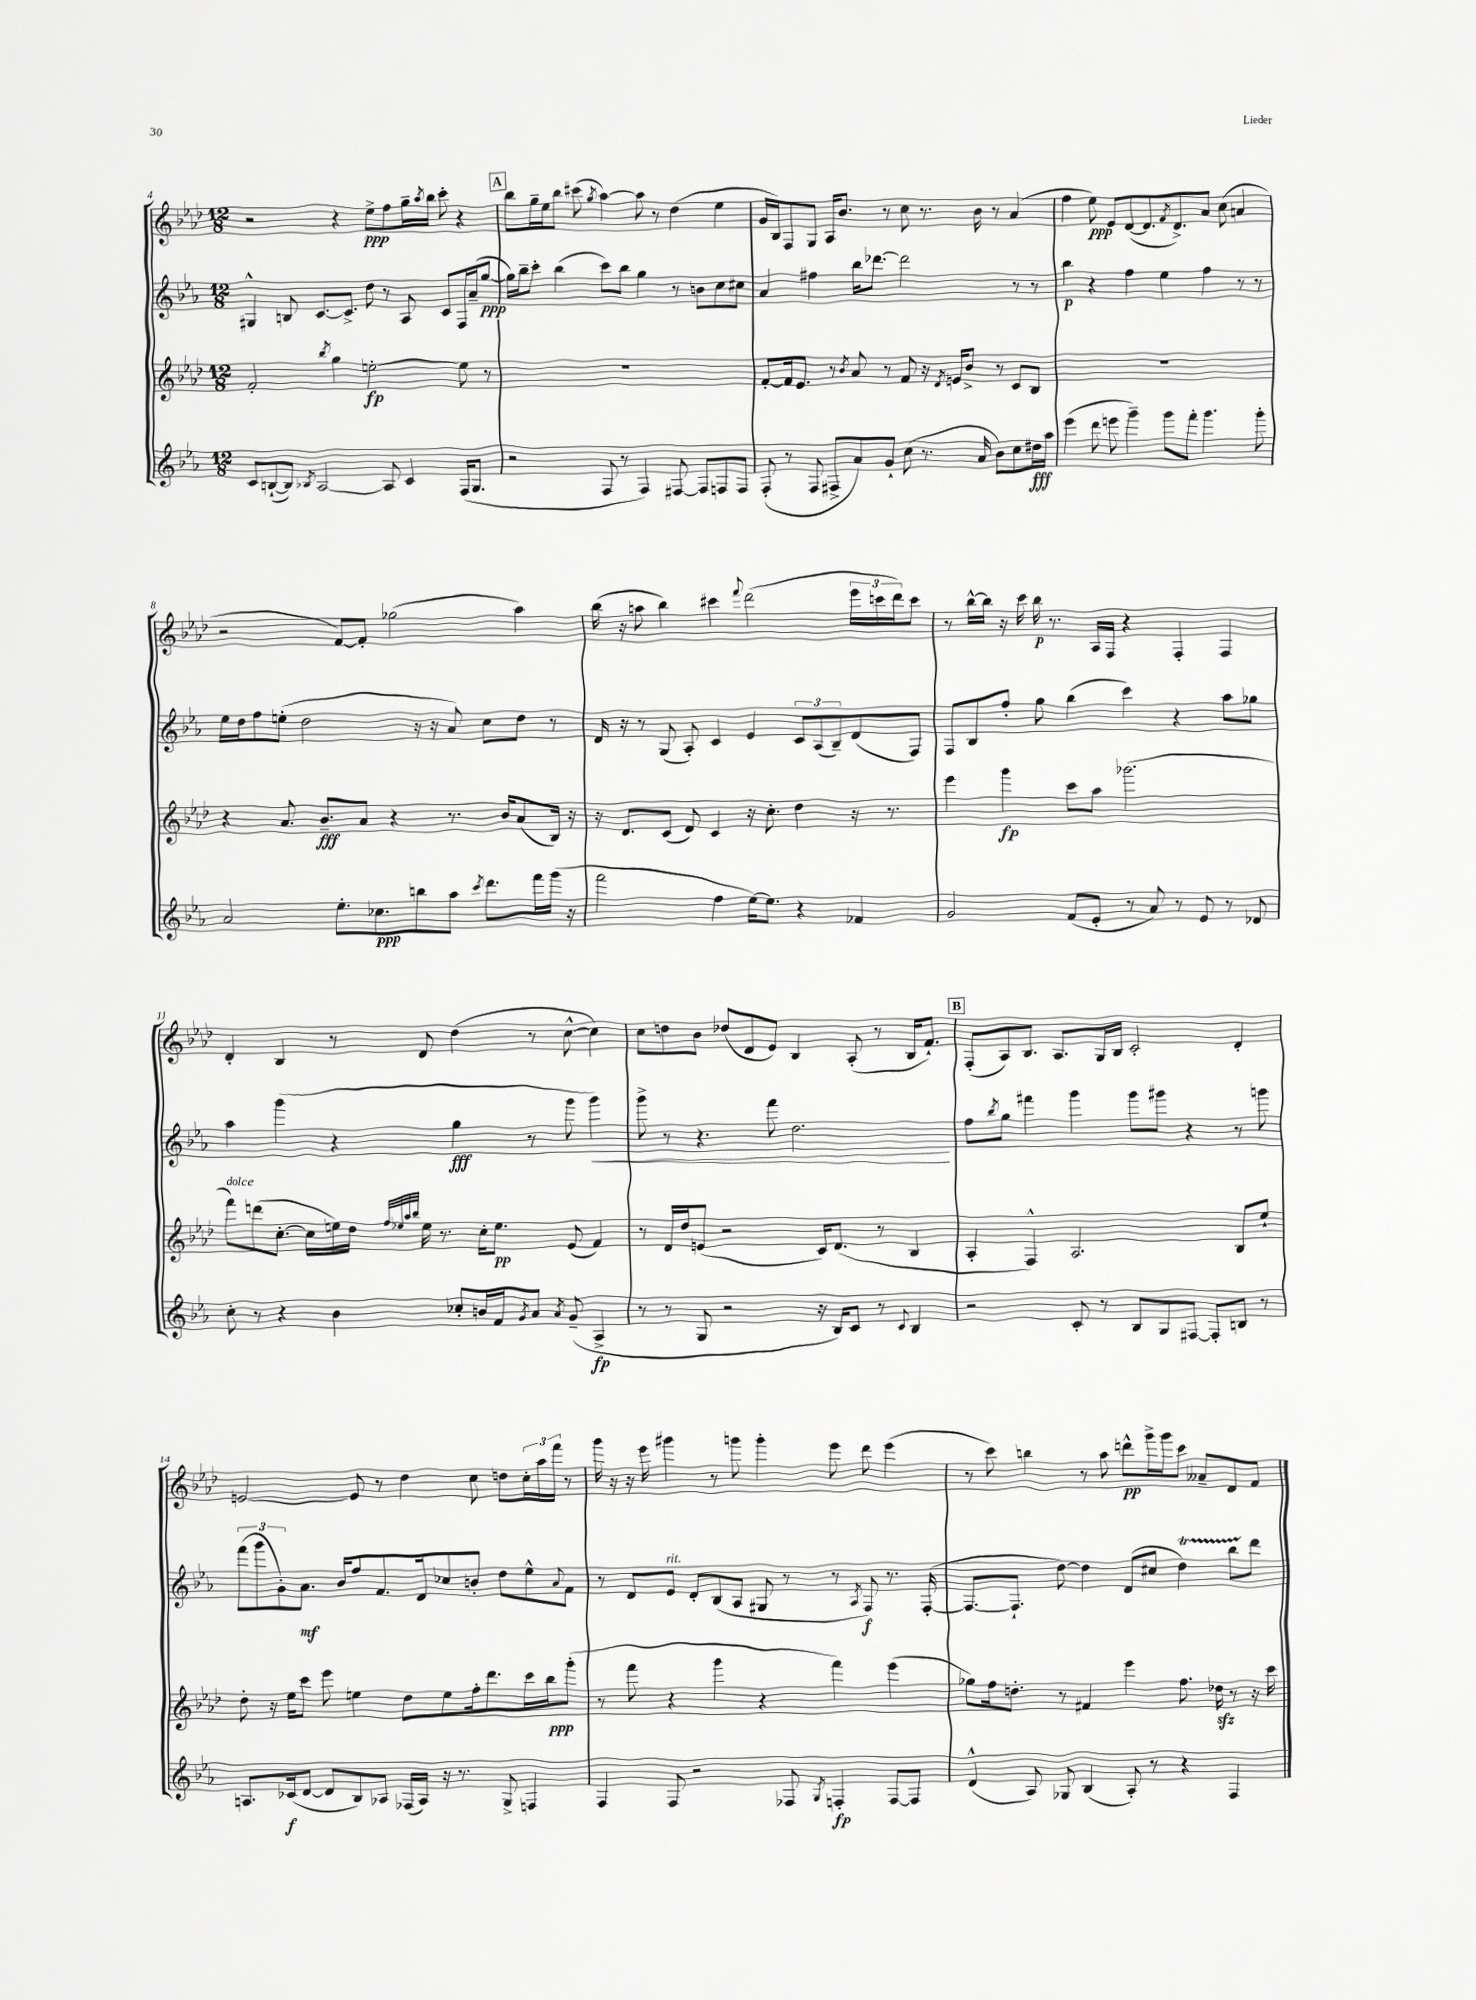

**kern	**kern	**kern	**kern
*staff4	*staff3	*staff2	*staff1
*clefG2	*clefG2	*clefG2	*clefG2
*k[b-e-a-]	*k[b-e-a-d-]	*k[b-e-a-]	*k[b-e-a-d-]
*M12/8	*M12/8	*M12/8	*M12/8
8c	2f'	4G#^^	2r
([8B`	.	.	.
8B])	.	8B	.
8qB-	.	.	.
[2A-	.	[8.c	.
.	8qbb-	.	.
.	4gg	.	4r
.	.	8.c^]	.
.	[2ee'	8dd	8ee-^
8A-]	.	8r	8ff
4c	.	8A-	16gg~
.	.	.	8qaa-
.	.	.	16bb-
.	.	8c	8ccc'
(16F	8ee]	16F	4r
8.G	.	(16a-~	.
.	8r	[8gg	.
=	=	=	=
2r	1.r	16gg])	8bb-
.	.	16bb-~	.
.	.	8ccc'	16gg~
.	.	.	16ee-
.	.	(4bb-	8bb-
.	.	.	(8ccc#
.	.	.	8qgg
8F	.	8ccc)	[4aa-)
8r	.	8bb-	.
4F)	.	4gg	8aa-]
.	.	.	8r
[8F#	.	8r	(4dd-
8F#]	.	8b	.
8F	.	8cc	4ee-
8F	.	8cc#	.
=	=	=	=
(8F'	[8f'	4a-	16g
.	.	.	16B-)
8r	16f]	.	8F
.	8.e-	.	.
8F	.	4ff#	8G
8F#^	8r	.	16A-
.	.	.	8.b-
.	8qb-	.	.
8a-)	8a-	16bb-	.
.	.	[8.ddd-	.
8g`	8r	.	8r
(8cc	8f	2ddd-]	8cc
8.r	16r	.	8.r
.	8qd-	.	.
.	16e	.	.
.	8b-^	.	.
16a-	.	.	16b-
8b-)	8r	.	8r
8cc	8c	8r	(4a-
16dd#	8B-	8r	.
16aa-	.	.	.
=	=	=	=
(4eee-	1.r	4bb-	4ff
8ddd	.	4r	8ee-)
8eee	.	.	8e-
4ggg~)	.	4ff	([8d-
.	.	.	8.d-]
8ggg	.	4ee-	.
.	.	.	8qf
.	.	.	8.d-^)
8fff'	.	.	.
4.ggg	.	4ff	8a-
.	.	.	(8cc
.	.	8r	4a
8ggg'	.	8r	.
=	=	=	=
2a-	4r	16ee-	2r
.	.	16dd	.
.	.	8ff	.
.	8.a-	(8ee'	.
.	.	2dd	.
.	8.b-~	.	.
8.ee-'	.	.	[8f)
.	8a-	.	8f']
8.cc-	.	.	.
.	4r	.	(2gg-
8bb	.	16r	.
.	.	16r	.
8aa-	8.r	8a-)	.
8qccc	.	.	.
8.ddd	.	8cc	.
.	16b-	.	.
.	(8a-	8dd	4aa-)
16fff	.	.	.
(16ggg	16B-)	8r	.
16r	16r	.	.
=	=	=	=
2fff	16r	16d	(16bb-
.	8.d-	16r	16r
.	.	8r	8aa
.	(8c	(8G	4bb-)
.	8d-)	8A-')	.
4ff	4c	4c	4ccc#
.	.	.	8qqfff
[16ee-)	16r	4e-	(2ddd-
8.ee-]	8.cc'	.	.
4r	4dd-	12c	.
.	.	(12A-	.
.	.	12B-~)	.
4f-	16r	(8d	24eee-
.	.	.	24ccc
.	8.r	.	.
.	.	.	24ddd-)
.	.	8F)	8ccc
=	=	=	=
2g	4eee-	8F	8r
.	.	8B-	[16bb-^^
.	.	.	16bb-]
.	4ggg	8ff'	16r
.	.	.	16ccc
.	.	8gg	16bb-
.	.	.	8.r
(8f	8ccc	(4bb-	.
8e-'	8aa-	.	16A-
.	.	.	16F
8r	(2.ggg-	4ccc)	4r
8a-)	.	.	.
8r	.	4r	4F'
8e-	.	.	.
8r	.	8aa-	4F
8d-	.	8gg-	.
=	=	=	=
8cc'	8fff)	4aa-	4d-'
8r	(8ddd	.	.
4r	[8.cc'	(4ggg	4B-
.	16cc]	.	.
4b-	16ee)	4r	8r
.	16dd-	.	.
.	32qqff	.	.
.	32qqee-	.	.
.	32qqaa-	.	.
.	32qqbb-	.	.
.	16ee-	.	8d-
.	8.r	.	.
8cc-'	.	4gg	(4dd-
16b	16cc'	.	.
16f	8.ee-	.	.
8qg	.	.	.
8a-	.	8r	8r
8qa-	.	.	.
(8g~	(8e-	8ggg	[8cc^^
4A-^	4f)	4ggg)	4cc])
=	=	=	=
8r	8r	8ggg^	8cc
8r	16d-	8r	8dd
.	16dd-	.	.
8G	(8e	4.r	8b-
2r	2r	.	(8dd-
.	.	.	8d-
.	.	8fff	8e-)
.	.	2.dd	4B-
16r	16c)	.	.
16B-)	(8.d-	.	.
8c	.	.	(8A-'
8r	8r	.	8r
8qqc	.	.	.
4B-	4B-	.	16B-
.	.	.	8.f`)
=	=	=	=
2r	4A-'	8ff	(8F'
.	.	8qbb-	.
.	.	8gg	8A-)
.	4F^^)	4fff#	8.B-
.	.	.	8.A-
8c'	2.A-	4ggg	.
8r	.	.	16G
.	.	.	16B-
8B-	.	8ggg	2c'
8G	.	8ggg#	.
[8F#	.	4r	.
8F#']	.	.	.
8B	8B-	8r	4d-'
8r	8ee-`	8ggg	.
=	=	=	=
8.A	8dd-'	(12fff	[2e
.	.	12ggg	.
.	16r	.	.
.	.	12g')	.
(16c-	16ee-	.	.
[8d	8ccc	8.a-	.
8d]	8eee-	.	.
.	.	16b-	.
8B-)	4ee	8ff	8e]
8A-	.	8.f	8r
(16F-	8dd-	.	4dd-
16A-)	.	16d	.
16r	8ee	8cc-	.
8.r	.	.	.
.	16ff'	8b'	8cc
.	8.ddd-	.	.
8G^	.	8dd	8dd
4F	16ccc	8ee-^^	24cc'
.	.	.	24aa-
.	16bb-	.	.
.	.	.	24fff
.	.	8qqa-	.
.	(8ggg'	8f	8r
=	=	=	=
4F	8r	8r	16ggg
.	.	.	16r
.	8fff	8d	16r
.	.	.	16eee-
8F	4r	8e-	4ggg#
2r	.	8d'	.
.	4ggg	(8B-	8r
.	.	8A-	8ggg
.	4r	8G#	4ggg'
8F-	.	8r	.
8qG	.	.	.
4F'	4fff)	8r	8eee-
.	.	8qA-	.
.	.	8F)	8ddd-
[8F	(4eee-	8.r	(4eee-
8F]	.	.	.
.	.	([16F'	.
=	=	=	=
(4d^^	8gg-)	8.F_	8r
.	16ff	.	8ccc)
.	8.dd'	8.F`]	.
8A-)	.	.	4bb
8G-	8r	[8dd)	.
(4B-	4f#	4dd]	8r
.	.	.	8aa-
8A-')	4eee-	(8d	8ddd^^
8r	.	8cc#	16ggg^
.	.	.	16ggg
4r	8.ff	4dd)	8ccc
.	.	.	8a--~
.	16dd-	.	.
4F	8r	8bb-	8d-
.	16r	8ddd	8f
.	16ccc	.	.
==	==	==	==
*-	*-	*-	*-
